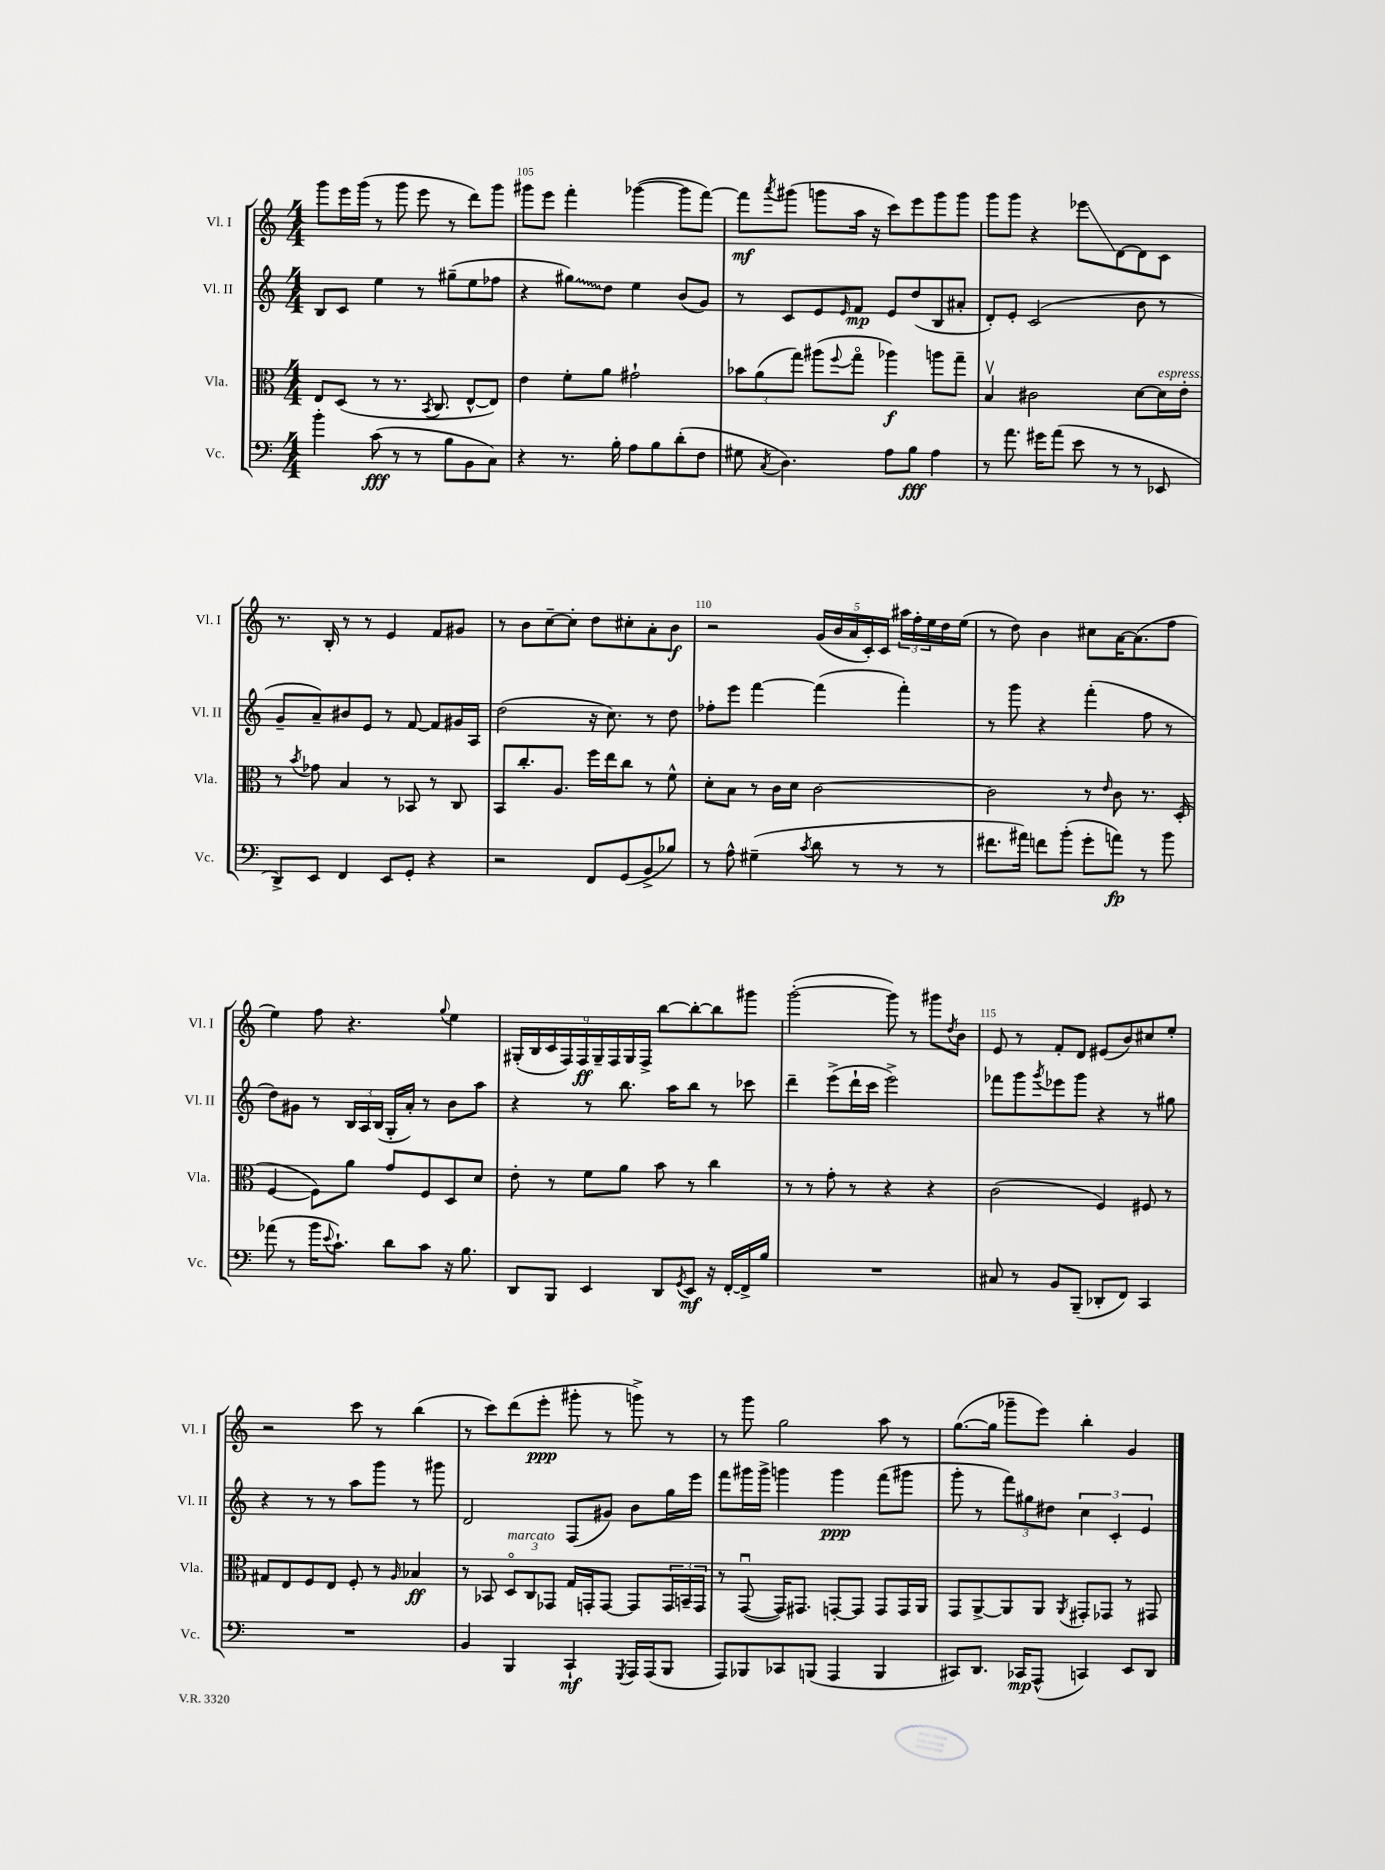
<<
\new StaffGroup <<
\new Staff = "s0" \with { instrumentName = "Vl. I" shortInstrumentName = "Vl. I" } {
    \clef treble \key c \major \numericTimeSignature \time 4/4
    g'''8 e'''16 g'''16( r8 g'''8 e'''8 r8 d'''8) g'''8 |
    gis'''8 e'''8 f'''4-. ges'''4~( ges'''8 f'''8~) |
    f'''8\mf \acciaccatura { a'''8 } gis'''8( g'''8 a''16 r16 c'''8) e'''8 g'''8 g'''8 |
    g'''8 g'''8 r4 ees'''8\glissando d'8~ d'8 c'8 |
    r8. b16-. r8 r8 e'4 f'8 gis'8 |
    r8 b'8 c''8~-- c''8-. d''8 cis''8-. a'8-. b'8\f |
    r2 \tuplet 5/4 { g'16( b'16 a'16 c'16-.) c'16 } \tuplet 3/2 { ais''16 f''16-. e''16 } d''16 e''16( |
    r8 d''8) b'4 cis''8 a'16~ a'8.( f''8 |
    e''4) f''8 r4. \appoggiatura { g''8 } e''4 |
    \tuplet 9/8 { gis16-.( b16 c'16 f16) f16\ff gis16-- f16 gis16 f16-> } b''8~ b''8~-. b''8 gis'''8 |
    g'''2~-.( g'''8) r8 gis'''8 \acciaccatura { d''8 } b'8 |
    e'8 r8 f'8-. d'8 eis'8( b'8) cis''8 e''8-. |
    r2 c'''8 r8 b''4( |
    r8 c'''8) d'''8( e'''8-.\ppp gis'''8-. r8 g'''8->) r8 |
    r8 g'''8 g''2 a''8 r8 |
    g''8.~( g''16 ges'''8-- e'''8) b''4-. g'4 \bar "|." |
}
\new Staff = "s1" \with { instrumentName = "Vl. II" shortInstrumentName = "Vl. II" } {
    \clef treble \key c \major \numericTimeSignature \time 4/4
    b8 c'8 e''4 r8 gis''8--( e''8 fes''8 |
    r4 \once \override Glissando.style = #'zigzag gis''8\glissando) d''8 e''4 b'8( g'8) |
    r8 c'8 e'8 \grace { e'16 } f'8\mp e'8 d''8( b8 ais'8-. |
    d'8-.) e'8-. c'2( b'8 r8 |
    g'8-- a'8--) bis'8 e'8 r8 f'8~ f'8 gis'16 a16 |
    d''2( r16 c''8.) r8 d''8 |
    fes''8-. e'''8 f'''4~ f'''4( f'''4-.) |
    r8 g'''8 r4 f'''4-.( f''8 r8 |
    d''8) gis'8 r8 \tuplet 3/2 { b16 a16 b16( } g16-. a'16-.) r8 b'8 a''8 |
    r4 r8 b''8. a''16 b''8 r8 ces'''8 |
    d'''4-- e'''8->( d'''16-! c'''16 e'''2->) |
    fes'''8 g'''8 \acciaccatura { g'''8 } ees'''8 g'''8 r4 r8 gis''8 |
    r4 r8 r8 a''8 g'''8 r8 gis'''8 |
    d'2 f8( gis'8) b'8 g''16 e'''16 |
    f'''8 gis'''16 gis'''16-> g'''4 g'''4\ppp f'''8( gis'''8 |
    g'''8-. r8 \tuplet 3/2 { f'''8) gis''8 dis''8 } \tuplet 3/2 { c''4 c'4-. e'4 } \bar "|." |
}
\new Staff = "s2" \with { instrumentName = "Vla." shortInstrumentName = "Vla." } {
    \clef alto \key c \major \numericTimeSignature \time 4/4
    e8 d8( r8 r8. \acciaccatura { b,8 } c8. e8~-^ e8) |
    e'4 f'8-. a'8 gis'2-! |
    \tuplet 3/2 { bes'8 a'8( g''8) } ais''8( \appoggiatura { f''8 } g''8\flageolet aes''4\f) a''8 g''8-- |
    b4\upbow cis'2 d'8~ d'16^\markup { \italic "espress." } e'16-. |
    r8 \acciaccatura { b'8 } ges'8 b4 r8 bes,8 r8 c8 |
    b,8 c''8.-. a8. f''16 e''16 c''8 r8 f'8-^ |
    d'8-. b8 r8 c'16 d'16 c'2~ |
    c'2 r8 \grace { e'16 } c'8 r8. d16-.( |
    f4~ f8) a'8 g'8 f8 d8 d'8 |
    e'8-. r8 f'8 a'8 b'8 r8 c''4 |
    r8 r8 g'8-. r8 r4 r4 |
    c'2( f4) fis8 r8 |
    gis8 e8 f8 e8 f8-. r8 \grace { a16 } bes4\ff |
    r8 bes,8 \tuplet 3/2 { d8\flageolet^\markup { \italic "marcato" } c8 ges,8 } g16 g,16-. g,8~ g,8 \tuplet 3/2 { g,16 b,16-- g,16 } |
    r8 g,8~\downbow( g,16) gis,8. g,8~-. g,8 g,8 g,16 a,16 |
    g,8 a,8~-> a,8 a,8 \acciaccatura { a,8 } gis,8-. ges,8 r8 gis,8 \bar "|." |
}
\new Staff = "s3" \with { instrumentName = "Vc." shortInstrumentName = "Vc." } {
    \clef bass \key c \major \numericTimeSignature \time 4/4
    b'4-. c'8\fff( r8 r8 b8 b,8 c8) |
    r4 r8. b16-. a8 b8 d'8-.( f8 |
    gis8 \acciaccatura { c8 } d4.) a8 b8\fff a4 |
    r8 a'8. gis'16 a'8( e'8 r8 r8 ees,8 |
    d,8->) e,8 f,4 e,8 g,8-. r4 |
    r2 f,8 g,8( b,8-> bes8) |
    r8 a8-^ gis4--( \acciaccatura { c'8 } d'8 r8 r8 r8 |
    fis'8. ais'16) f'8 b'8-.( g'8-. a'8\fp) r8 b'8 |
    aes'8( r8 b'16 \appoggiatura { e'8 } c'8.-!) d'8 c'8 r16 b8. |
    d,8 b,,8 e,4 d,8 \acciaccatura { g,8 } e,8\mf r16 f,16~-. f,16-> b16 |
    R1 |
    cis8 r8 b,8 b,,8--( des,8-. f,8) c,4 |
    R1 |
    b,4 b,,4 c,4-!\mf \acciaccatura { g,,8 } a,,16 a,,16( b,,8 |
    a,,8) bes,,8 ces,8 b,,8( a,,4 b,,4 |
    cis,8) d,8. ces,16\mp a,,8-^( c,4) e,8 d,8 \bar "|." |
}
>>
>>
\layout { \context { \Score currentBarNumber = #104 \override BarNumber.break-visibility = ##(#f #t #t) barNumberVisibility = #(every-nth-bar-number-visible 5) } }
